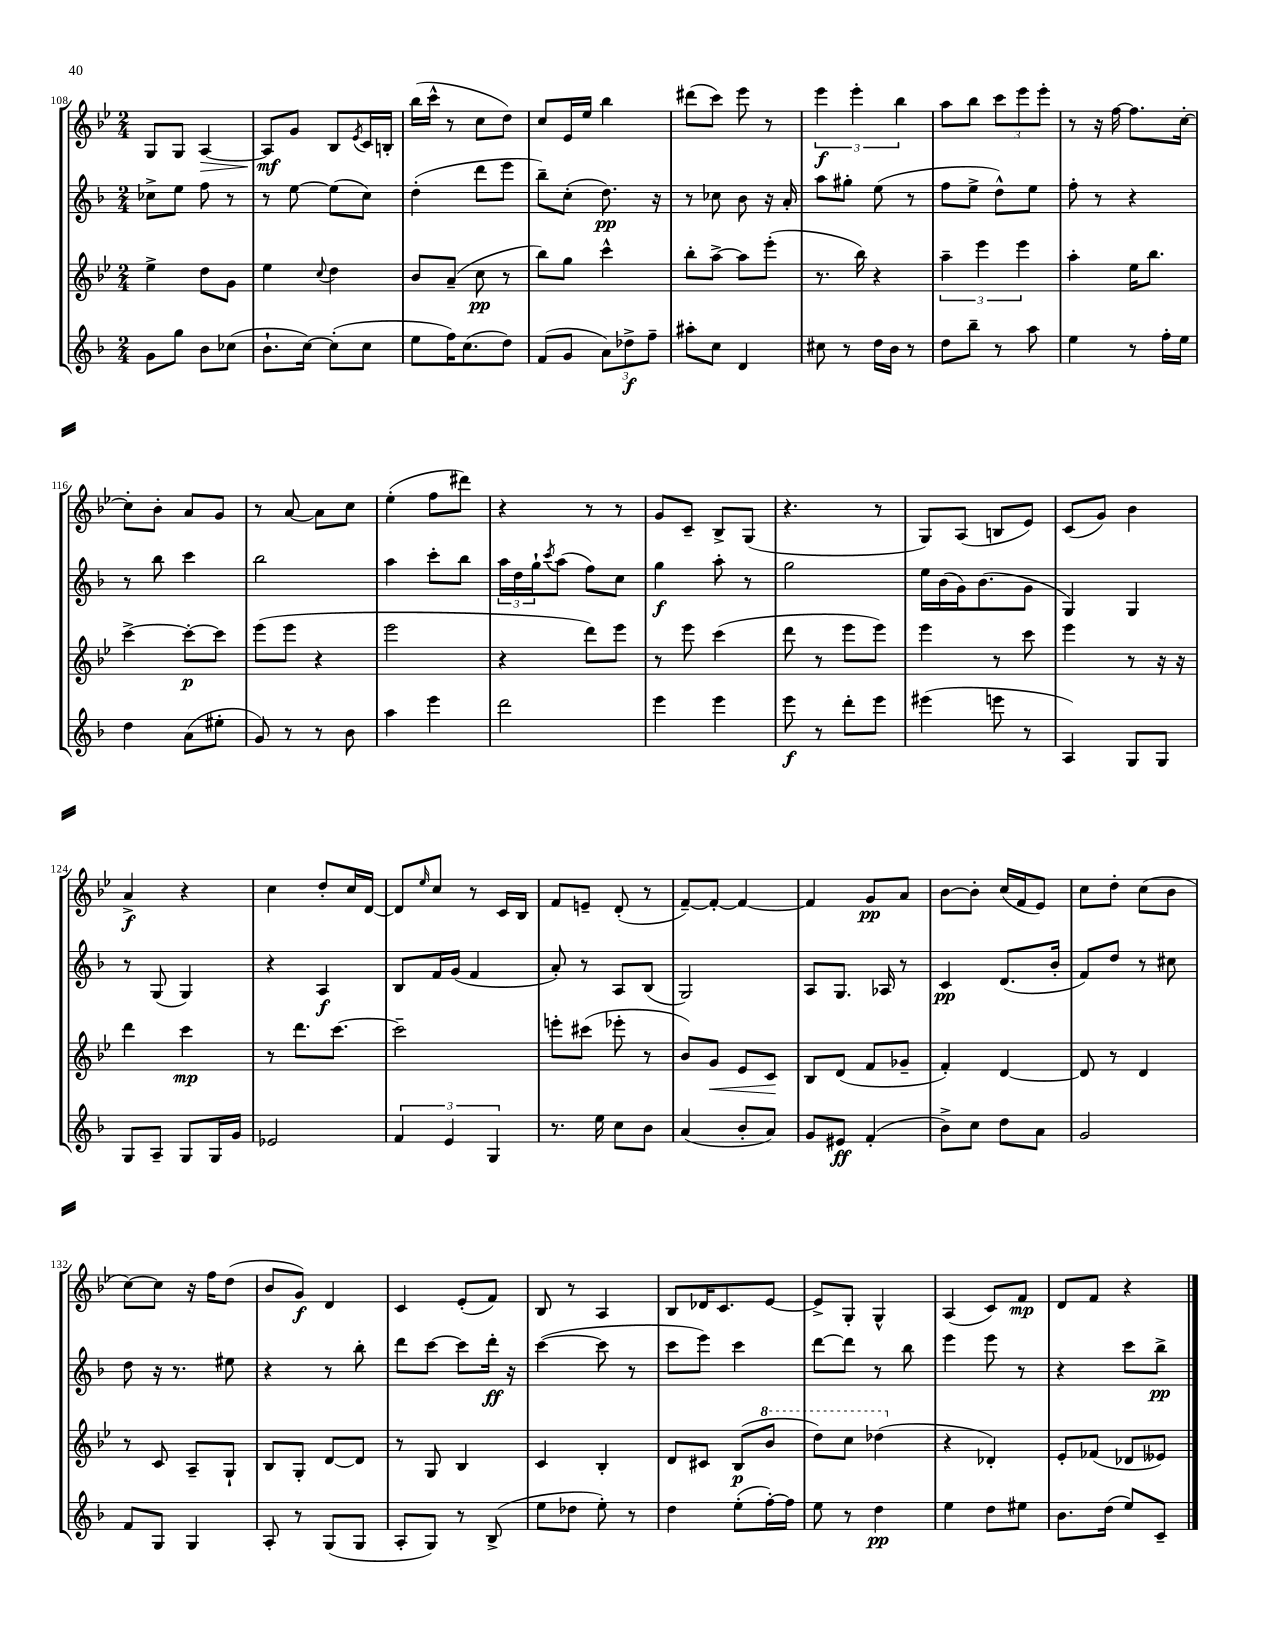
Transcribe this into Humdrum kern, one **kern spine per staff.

**kern	**kern	**kern	**kern
*staff4	*staff3	*staff2	*staff1
*clefG2	*clefG2	*clefG2	*clefG2
*k[b-]	*k[b-e-]	*k[b-]	*k[b-e-]
*M2/4	*M2/4	*M2/4	*M2/4
8g	4ee-^	8cc-^	8G
8gg	.	8ee	8G
8b-	8dd	8ff	[4A
(8cc-	8g	8r	.
=	=	=	=
8.b-`	4ee-	8r	8A]
.	.	[8ee	8g
[16cc)	.	.	.
.	8qqcc	.	.
(8cc']	4dd	(8ee]	8B-
.	.	.	8qe-
8cc	.	8cc)	16c
.	.	.	16B'
=	=	=	=
8ee	8b-	(4dd'	(16bb-
.	.	.	16ccc^^
16ff)	(8a~	.	8r
(8.cc	.	.	.
.	8cc	8ddd	8cc
8dd)	8r	8eee	8dd)
=	=	=	=
(8f	8bb-)	8bb-~)	8cc
8g	8gg	(8cc'	16e-
.	.	.	16ee-
12a)	4ccc^^	8.dd)	4bb-
12dd-^	.	.	.
12ff~	.	.	.
.	.	16r	.
=	=	=	=
8aa#'	8bb-'	8r	(8ddd#
8cc	[8aa^	8cc-	8ccc)
4d	8aa]	8b-	8eee-
.	(8eee-'	16r	8r
.	.	16a'	.
=	=	=	=
8cc#	8.r	8aa	6eee-
8r	.	8gg#'	.
.	.	.	6eee-'
.	16bb-)	.	.
16dd	4r	(8ee	.
16b-	.	.	.
.	.	.	6bb-
8r	.	8r	.
=	=	=	=
8dd	6aa~	8ff	8aa
8bb-~	.	8ee^	8bb-
.	6eee-	.	.
8r	.	8dd^^)	12ccc
.	6eee-	.	12eee-
8aa	.	8ee	.
.	.	.	12eee-'
=	=	=	=
4ee	4aa'	8ff'	8r
.	.	8r	16r
.	.	.	[16ff
8r	16ee-	4r	8.ff]
.	8.bb-	.	.
16ff'	.	.	.
16ee	.	.	[16cc'
=	=	=	=
4dd	[4ccc^	8r	8cc']
.	.	8bb-	8b-'
(8a	8ccc'_	4ccc	8a
8ee#'	8ccc]	.	8g
=	=	=	=
8g)	(8eee-	2bb-	8r
8r	8eee-	.	[8a
8r	4r	.	8a]
8b-	.	.	8cc
=	=	=	=
4aa	2eee-	4aa	(4ee-'
4eee	.	8ccc'	8ff
.	.	8bb-	8ddd#)
=	=	=	=
2ddd	4r	24aa	4r
.	.	24dd	.
.	.	24gg`	.
.	.	8qccc	.
.	.	(8aa	.
.	8ddd)	8ff)	8r
.	8eee-	8cc	8r
=	=	=	=
4eee	8r	4gg	8g
.	8eee-	.	8c~
4eee	(4ccc	8aa'	8B-^
.	.	8r	(8G
=	=	=	=
8eee	8ddd	2gg	4.r
8r	8r	.	.
8ddd'	8eee-	.	.
8eee	8eee-)	.	8r
=	=	=	=
(4eee#	4eee-	16ee	8G)
.	.	(16b-	.
.	.	16g)	(8A
.	.	(8.b-	.
8eee	8r	.	8B
8r	8ccc	8g	8e-)
=	=	=	=
4A)	4eee-	4G)	(8c
.	.	.	8g)
8G	8r	4G	4b-
8G	16r	.	.
.	16r	.	.
=	=	=	=
8G	4ddd	8r	4a^
8A~	.	(8G	.
8G	4ccc	4G)	4r
16G	.	.	.
16g	.	.	.
=	=	=	=
2e-	8r	4r	4cc
.	8.ddd	.	.
.	.	4A	8dd'
.	[8.ccc	.	.
.	.	.	16cc
.	.	.	[16d
=	=	=	=
6f	2ccc~]	8B-	8d]
.	.	.	16qqee-
.	.	16f	8cc
6e	.	.	.
.	.	(16g	.
.	.	4f	8r
6G	.	.	.
.	.	.	16c
.	.	.	16B-
=	=	=	=
8.r	8eee'	8a')	8f
.	(8ccc#	8r	8e~
16ee	.	.	.
8cc	8eee-'	8A	(8d'
8b-	8r	(8B-	8r
=	=	=	=
(4a	8b-)	2G)	[8f~)
.	8g	.	8f'_
8b-'	8e-	.	4f_
8a)	8c	.	.
=	=	=	=
8g	8B-	8A	4f]
8e#	(8d	8.G	.
(4f'	8f	.	8g
.	.	16A-	.
.	8g-~	8r	8a
=	=	=	=
8b-^)	4f')	4c	[8b-
8cc	.	.	8b-']
8dd	[4d	(8.d	(16cc
.	.	.	16f
8a	.	.	8e-)
.	.	16b-'	.
=	=	=	=
2g	8d]	8f)	8cc
.	8r	8dd	8dd'
.	4d	8r	(8cc
.	.	8cc#	8b-
=	=	=	=
8f	8r	8dd	[8cc)
8G	8c	16r	8cc]
.	.	8.r	.
4G	8A~	.	16r
.	.	.	16ff
.	8G`	8ee#	(8dd
=	=	=	=
8A'	8B-	4r	8b-
8r	8G'	.	8g)
(8G	[8d	8r	4d
8G	8d]	8bb-'	.
=	=	=	=
8A'	8r	8ddd	4c
8G)	8G	[8ccc	.
8r	4B-	8ccc]	(8e-'
(8B-^	.	16ddd'	8f)
.	.	16r	.
=	=	=	=
8ee	4c	([4ccc	8B-
8dd-	.	.	8r
8ee')	4B-'	8ccc]	4A
8r	.	8r	.
=	=	=	=
4dd	8d	8ccc	8B-
.	8c#	8eee)	16d-
.	.	.	8.c
(8ee'	(8B-	4ccc	.
[16ff')	8bb-	.	[8e-
16ff]	.	.	.
=	=	=	=
8ee	8ddd)	[8ddd	8e-^]
8r	8ccc	8ddd]	8G'
4dd	(4ddd-	8r	4G^^
.	.	8bb-	.
=	=	=	=
4ee	4r	4eee	(4A
8dd	4d-')	8eee	8c)
8ee#	.	8r	8f
=	=	=	=
8.b-	8e-'	4r	8d
.	(8f-	.	8f
(16dd	.	.	.
8ee)	8d-	8ccc	4r
8c~	8e--)	8bb-^	.
==	==	==	==
*-	*-	*-	*-
